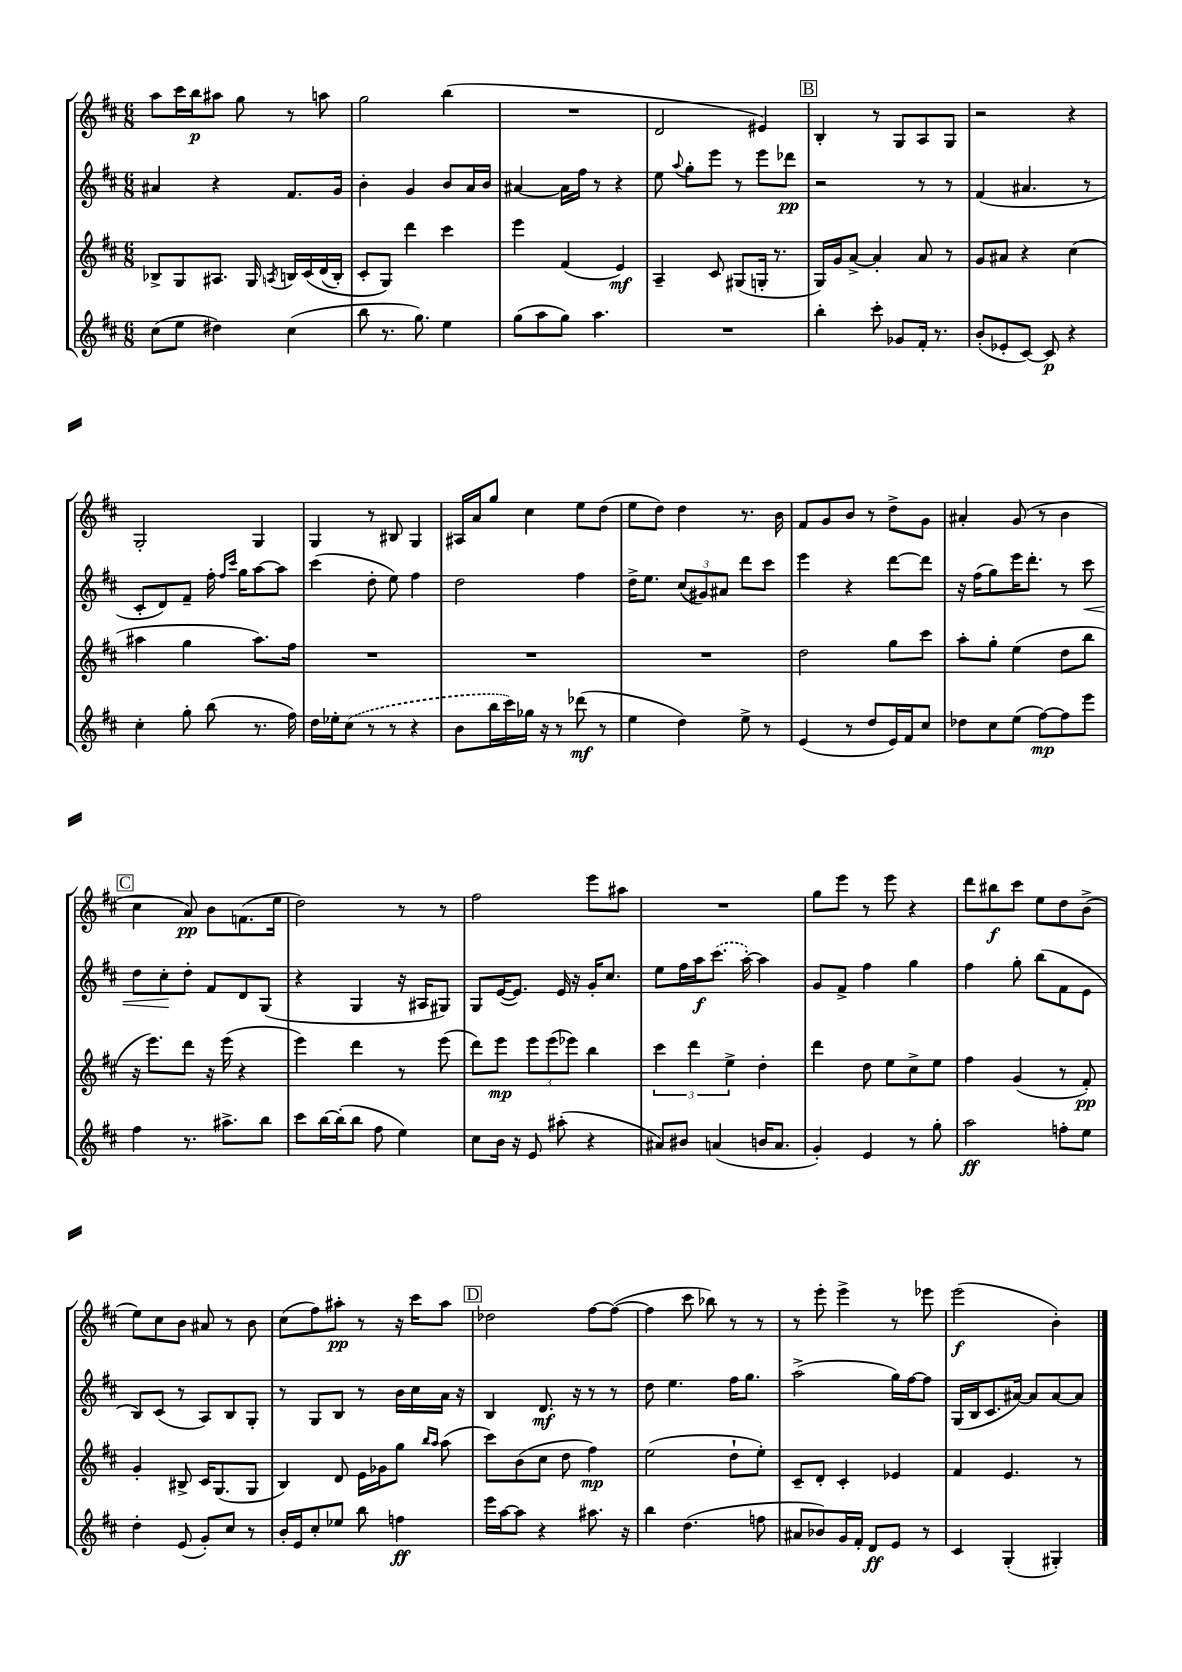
<<
\new StaffGroup <<
\new Staff = "s0" {
    \clef treble \key d \major \numericTimeSignature \time 6/8
    \autoBeamOff a''8[ cis'''16 b''16\p ais''8] g''8 r8 a''8 |
    g''2 b''4( |
    R2. |
    d'2 eis'4) |
    \mark \markup { \box "B" } b4-. r8 g8[ a8 g8] |
    r2 r4 |
    g2-. g4 |
    g4 r8 bis8 g4 |
    ais16[ a'16 g''8] cis''4 e''8[ d''8]( |
    e''8[ d''8]) d''4 r8. b'16 |
    fis'8[ g'8 b'8] r8 d''8[-> g'8] |
    ais'4-. g'8( r8 b'4 |
    \mark \markup { \box "C" } cis''4 a'8\pp) b'8[ f'8.( e''16] |
    d''2) r8 r8 |
    fis''2 e'''8[ ais''8] |
    R2. |
    g''8[ e'''8] r8 e'''8 r4 |
    d'''8[ bis''8\f cis'''8] e''8[ d''8 b'8]->( |
    e''8[) cis''8 b'8] ais'8 r8 b'8 |
    cis''8[( fis''8) ais''8]-.\pp r8 r16 cis'''16[ ais''8] |
    \mark \markup { \box "D" } des''2 fis''8[~ fis''8]~( |
    fis''4 cis'''8 bes''8) r8 r8 |
    r8 e'''8-. e'''4-> r8 ees'''8 |
    e'''2\f( b'4-.) \bar "|." |
}
\new Staff = "s1" {
    \clef treble \key d \major \numericTimeSignature \time 6/8
    \autoBeamOff ais'4 r4 fis'8.[ g'16] |
    b'4-. g'4 b'8[ a'16 b'16] |
    ais'4~ ais'16[ fis''16] r8 r4 |
    e''8 \appoggiatura { a''8 } g''8[-. e'''8] r8 e'''8[ des'''8]\pp |
    \mark \markup { \box "B" } r2 r8 r8 |
    fis'4( ais'4. r8 |
    cis'8[-. d'8) fis'8]-- fis''16-. \grace { fis''16[ cis'''16] } g''16[ a''8~ a''8] |
    cis'''4( d''8-. e''8) fis''4 |
    d''2 fis''4 |
    d''16[-> e''8.] \tuplet 3/2 { cis''8[( gis'8) ais'8] } d'''8[ cis'''8] |
    e'''4 r4 d'''8[~ d'''8] |
    r16 fis''16[( g''8) e'''16 d'''8.]-. r8 cis'''8\< |
    \mark \markup { \box "C" } d''8[ cis''8-.\! d''8]-. fis'8[ d'8 g8]( |
    r4 g4 r16 ais16[ gis8]) |
    g8[ e'16~( e'8.]) e'16 r16 g'16[-. cis''8.] |
    e''8[ fis''16 a''16\f \once \slurDashed cis'''8.]( a''16~-.) a''4 |
    g'8[ fis'8]-> fis''4 g''4 |
    fis''4 g''8-. b''8[( fis'8 e'8] |
    b8[) cis'8]( r8 a8[) b8 g8]-. |
    r8 g8[ b8] r8 b'16[ cis''16 a'16] r16 |
    \mark \markup { \box "D" } b4 d'8.\mf r16 r8 r8 |
    d''8 e''4. fis''16[ g''8.] |
    a''2->( g''16[) fis''16~ fis''8] |
    g16[( b16 cis'8. ais'16]~) ais'8[ ais'8~ ais'8] \bar "|." |
}
\new Staff = "s2" {
    \clef treble \key d \major \numericTimeSignature \time 6/8
    \autoBeamOff bes8[-> g8 ais8.] g16 \acciaccatura { a8 } b16[ cis'16\( d'16( b16]-.) |
    cis'8[-. g8]\) d'''4 cis'''4 |
    e'''4 fis'4( e'4\mf) |
    a4-- cis'8 gis8[( g16]-. r8. |
    \mark \markup { \box "B" } g16[) g'16 a'8]~-> a'4-. a'8 r8 |
    g'8[ ais'8] r4 cis''4( |
    ais''4 g''4 ais''8.[) fis''16] |
    R2. |
    R2. |
    R2. |
    d''2 g''8[ cis'''8] |
    a''8[-. g''8]-. e''4( d''8[ b''8] |
    \mark \markup { \box "C" } r16 e'''8.[) d'''8] r16 e'''16( r4 |
    e'''4) d'''4 r8 e'''8( |
    d'''8[) e'''8]\mp \tuplet 3/2 { e'''8[ e'''8( ees'''8]) } b''4 |
    \tuplet 3/2 { cis'''4 d'''4 e''4-> } d''4-. |
    d'''4 d''8 e''8[ cis''8-> e''8] |
    fis''4 g'4( r8 fis'8-.\pp) |
    g'4-. bis8-> cis'16[ g8.( g8] |
    b4) d'8 e'16[ ges'16 g''8] \grace { b''16[ a''16] } a''8( |
    \mark \markup { \box "D" } cis'''8[) b'8( cis''8] d''8 fis''4\mp) |
    e''2( d''8[-! e''8]-.) |
    cis'8[-- d'8]-. cis'4-. ees'4 |
    fis'4 e'4. r8 \bar "|." |
}
\new Staff = "s3" {
    \clef treble \key d \major \numericTimeSignature \time 6/8
    \autoBeamOff cis''8[( e''8] dis''4) cis''4( |
    b''8 r8. g''8.) e''4 |
    g''8[( a''8 g''8]) a''4. |
    R2. |
    \mark \markup { \box "B" } b''4-. cis'''8-. ges'8[ fis'16]-. r8. |
    b'8[-.( ees'8-. cis'8]~) cis'8\p r4 |
    cis''4-. g''8-. b''8( r8. fis''16) |
    d''16[ ees''16-. \once \slurDashed cis''8]( r8 r8 r4 |
    b'8[ b''16 cis'''16) ges''16] r16 r8 des'''8\mf( r8 |
    e''4 d''4) e''8-> r8 |
    e'4( r8 d''8[ e'16) fis'16 cis''8] |
    des''8[ cis''8 e''8]( fis''8[~\mp) fis''8 e'''8] |
    \mark \markup { \box "C" } fis''4 r8. ais''8.[-> b''8] |
    cis'''8[ b''16~ b''16-.( b''8] fis''8 e''4) |
    cis''8[ b'16] r16 e'8 ais''8-.( r4 |
    ais'8[) bis'8] a'4( b'16[ a'8.] |
    g'4-.) e'4 r8 g''8-. |
    a''2\ff f''8[-. e''8] |
    d''4-. e'8( g'8[-.) cis''8] r8 |
    b'16[-. e'16 cis''8-. ees''8] b''8 f''4\ff |
    \mark \markup { \box "D" } e'''16[ a''16~ a''8] r4 ais''8. r16 |
    b''4 d''4.( f''8 |
    ais'8[ bes'8) g'16 fis'16]-. d'8[\ff e'8] r8 |
    cis'4 g4-.( gis4-.) \bar "|." |
}
>>
>>
\layout { \context { \Score \remove "Bar_number_engraver" } }
